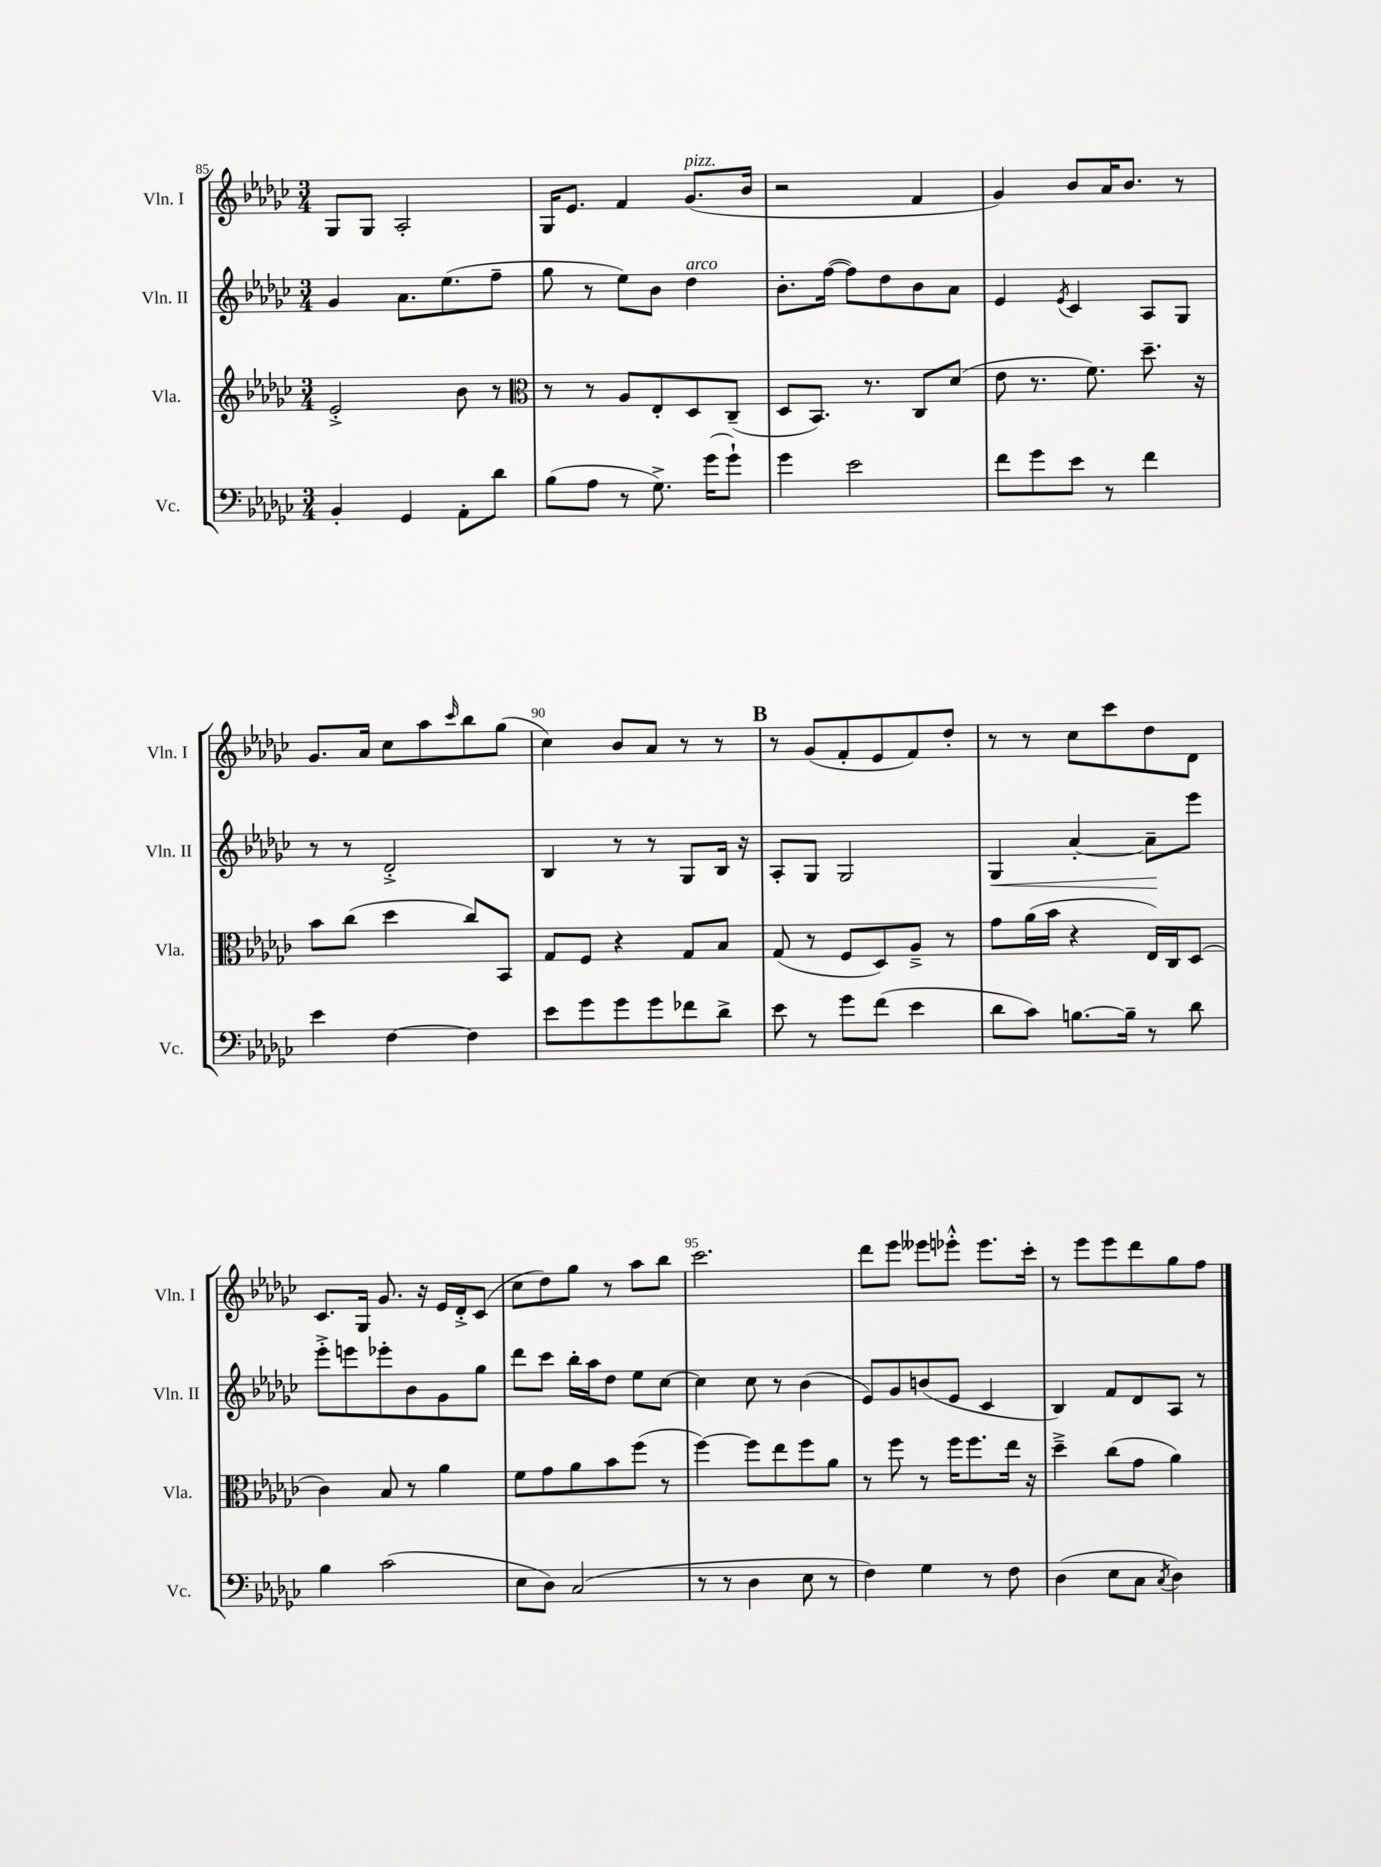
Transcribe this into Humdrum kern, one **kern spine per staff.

**kern	**kern	**kern	**kern
*staff4	*staff3	*staff2	*staff1
*clefF4	*clefG2	*clefG2	*clefG2
*k[b-e-a-d-g-c-]	*k[b-e-a-d-g-c-]	*k[b-e-a-d-g-c-]	*k[b-e-a-d-g-c-]
*M3/4	*M3/4	*M3/4	*M3/4
4BB-'	2e-'^	4g-	8G-
.	.	.	8G-
4GG-	.	8.a-	2A-'
.	.	(8.ee-	.
8AA-'	8b-	.	.
8d-	8r	8ff~	.
=	=	=	=
*	*clefC3	*	*
(8B-	8r	8gg-	16G-
.	.	.	8.e-
8A-	8r	8r	.
8r	8A-	8ee-)	4f
8.G-^)	8E-'	8b-	.
.	8D-	4dd-	(8.g-
(16g-	.	.	.
8g-`)	(8C-~	.	.
.	.	.	16b-
=	=	=	=
4g-	8D-	8.b-'	2r
.	8.BB-)	.	.
.	.	([16ff	.
2e-	.	8ff])	.
.	8.r	.	.
.	.	8dd-	.
.	8C-	8b-	4f
.	(8d-	8a-	.
=	=	=	=
8f	8e-	4e-	4g-)
8g-	8.r	.	.
.	.	8qe-	.
8e-	.	4c-	8b-
.	8.f)	.	.
8r	.	.	16a-
.	.	.	8.b-
4f	8.dd-~	8A-	.
.	.	8G-	8r
.	16r	.	.
=	=	=	=
4e-	8b-	8r	8.g-
.	(8cc-	8r	.
.	.	.	16a-
[4F	4dd-	2d-'^	8cc-
.	.	.	8aa-
.	.	.	16qqccc-
4F]	8cc-)	.	8bb-
.	8BB-	.	(8gg-
=	=	=	=
8e-	8G-	4B-	4cc-)
8g-	8F	.	.
8g-	4r	8r	8b-
8g-	.	8r	8a-
8f-	8G-	8G-	8r
8d-^	8B-	16B-	8r
.	.	16r	.
=	=	=	=
8e-	(8G-	8A-'	8r
8r	8r	8G-	(8g-
8g-	8F	2G-	8f'
(8f	8D-)	.	8e-
4e-	8A-~^	.	8f)
.	8r	.	8dd-'
=	=	=	=
8d-	8g-	4G-	8r
8c-)	(16a-	.	8r
.	16b-	.	.
[8.B	4r	[4a-'	8cc-
.	.	.	8ccc-
16B~]	.	.	.
8r	16E-)	8a-~]	8dd-
.	16C-	.	.
8d-	(8D-	8eee-	8d-
=	=	=	=
4B-	4c-)	8eee-'^	8.c-
.	.	8eee	.
.	.	.	16G-
(2c-	8B-	8eee-'	8.g-
.	8r	8b-	.
.	.	.	16r
.	4a-	8g-	16e-
.	.	.	16d-'^
.	.	8gg-	(8c-
=	=	=	=
8E-	8f	8ddd-	8cc-
8D-)	8g-	8ccc-	8dd-)
(2C-	8a-	16bb-'	8gg-
.	.	16aa-	.
.	8b-	8dd-	8r
.	(8ff	8ee-	8aa-
.	8r	[8cc-	8bb-
=	=	=	=
8r	[4ff)	4cc-]	2.ccc-
8r	.	.	.
4D-	8ff]	8cc-	.
.	8ee-	8r	.
8E-	8ff	(4b-	.
8r	8a-	.	.
=	=	=	=
4F)	8r	8e-)	8ddd-
.	8ff	8g-	8eee-
4G-	8r	(8b	8eee--
.	16ff	8e-	8eee-'^^
.	8.ff	.	.
8r	.	4c-	8.eee-
8F	16ee-	.	.
.	16r	.	16ccc-'
=	=	=	=
(4D-	4dd-~^	4B-)	8r
.	.	.	8eee-
8E-	(8cc-	8f	8eee-
8C-	8g-	8d-	8ddd-
8qC-	.	.	.
4D-)	4a-)	8A-	8gg-
.	.	8r	8ff
==	==	==	==
*-	*-	*-	*-
